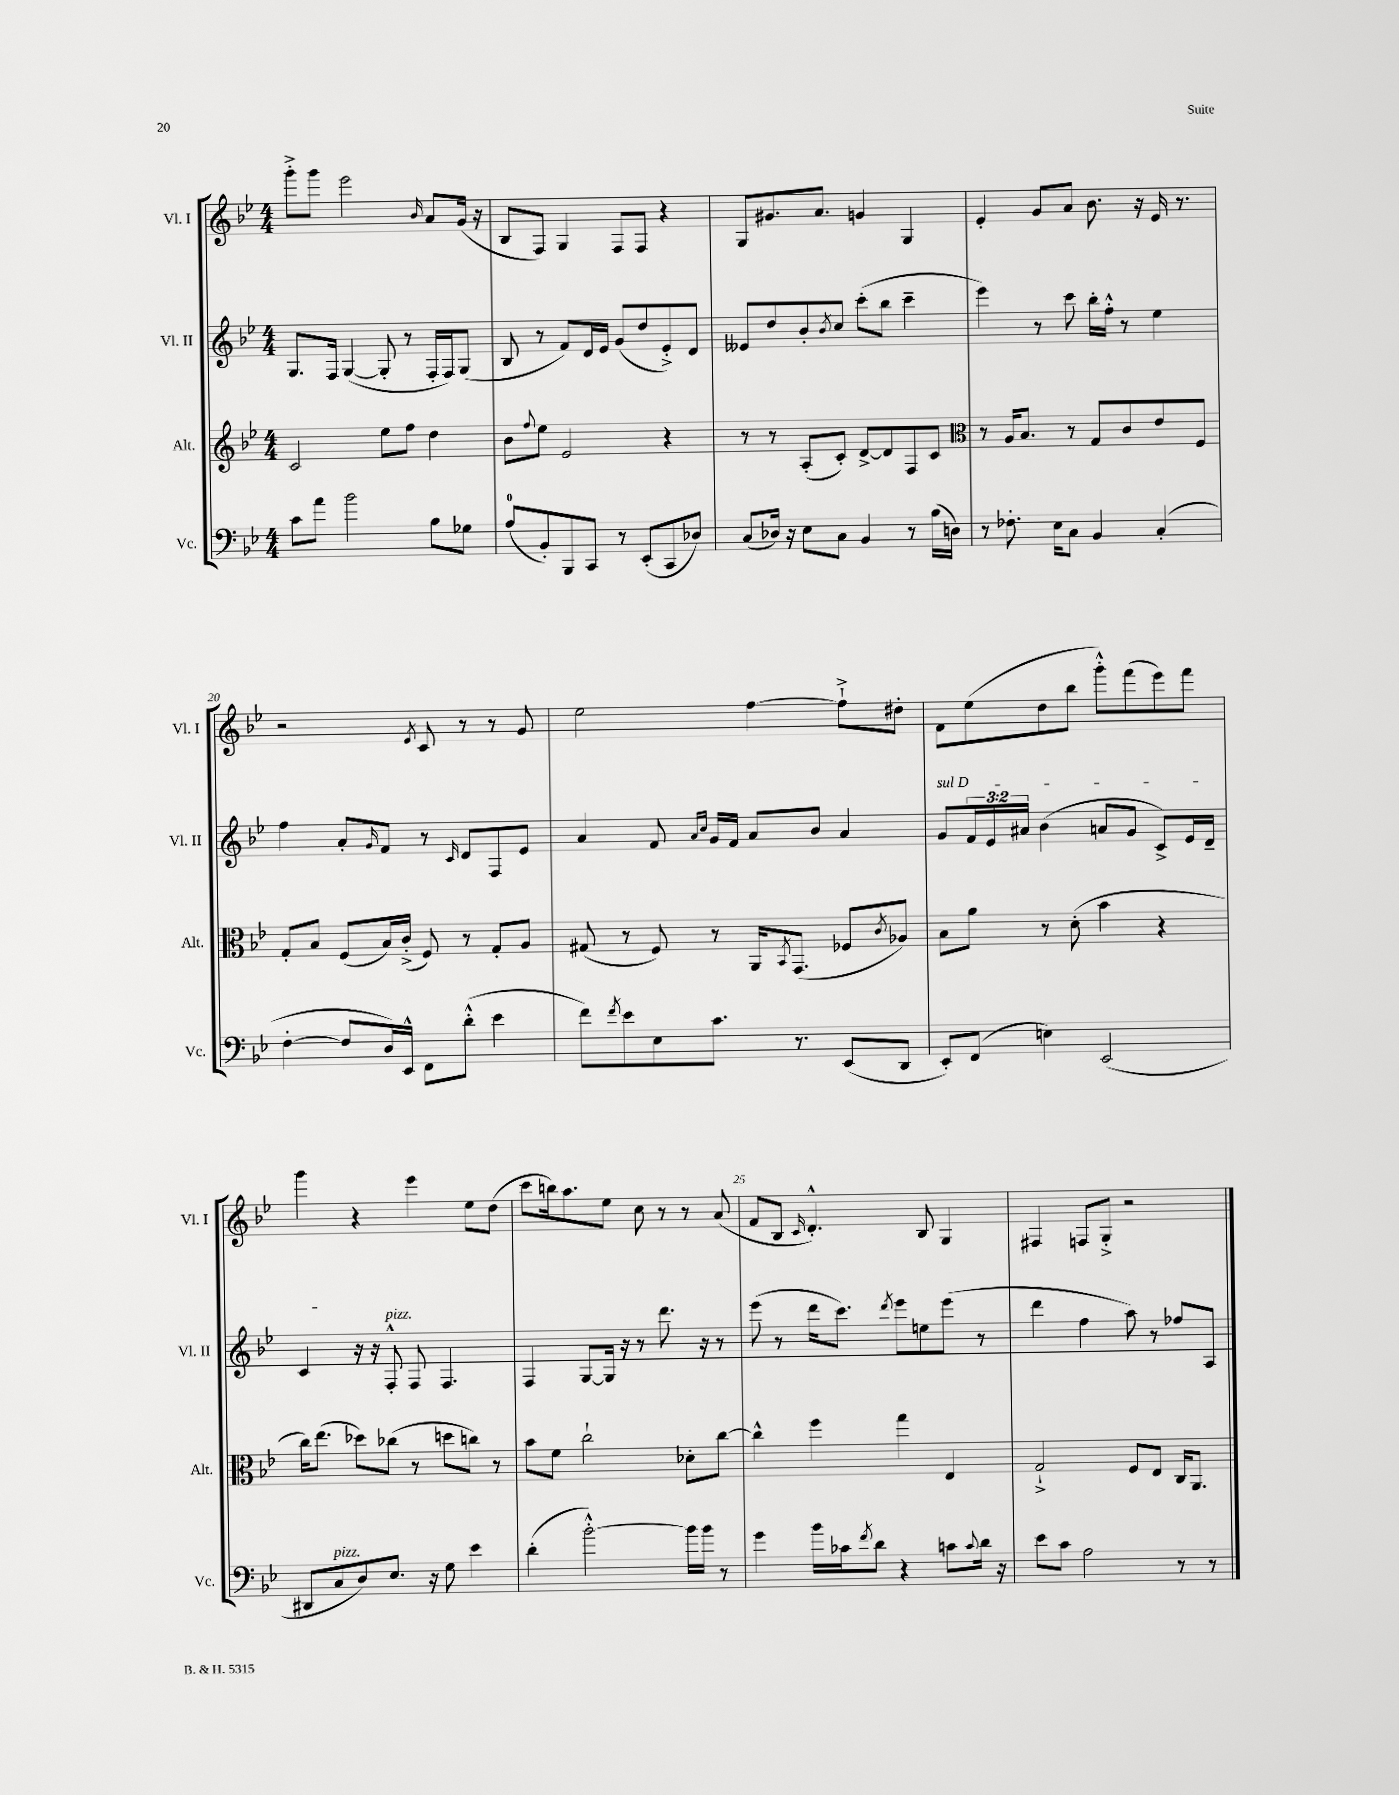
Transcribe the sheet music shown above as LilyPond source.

<<
\new StaffGroup <<
\new Staff = "s0" \with { instrumentName = "Vl. I" shortInstrumentName = "Vl. I" } {
    \clef treble \key bes \major \numericTimeSignature \time 4/4
    g'''8-.-> g'''8 ees'''2 \grace { bes'16 } a'8 g'16( r16 |
    bes8 f8) g4 f8 f8 r4 |
    g8 gis'8. a'8. g'4 g4 |
    ees'4-. g'8 a'8 bes'8. r16 ees'16 r8. |
    r2 \acciaccatura { ees'8 } c'8 r8 r8 g'8 |
    ees''2 f''4~ f''8-!-> dis''8-. |
    f'8 ees''8( d''8 bes''8 g'''8-.-^) f'''8( ees'''8) f'''8 |
    g'''4 r4 ees'''4 ees''8 d''8( |
    c'''8 b''16) a''8. ees''8 c''8 r8 r8 a'8( |
    f'8 bes8 \grace { c'16 } d'4.-.-^) bes8 g4 |
    fis4 f8 g8-.-> r2 \bar "|." |
}
\new Staff = "s1" \with { instrumentName = "Vl. II" shortInstrumentName = "Vl. II" } {
    \clef treble \key bes \major \numericTimeSignature \time 4/4 \override Staff.TupletNumber.text = #tuplet-number::calc-fraction-text
    g8. f16 g4~( g8-. r8 f16-. f16) g8( |
    bes8 r8 f'8) d'16 ees'16 g'8( d''8 ees'8-.->) d'8 |
    eeses'8 d''8 bes'8-. \acciaccatura { bes'8 } c''8 c'''8-.( bes''8 c'''4-- |
    ees'''4) r8 c'''8 bes''16-. f''16-.-^ r8 ees''4 |
    f''4 a'8-. \grace { g'16 } f'8 r8 \grace { c'16 } d'8 f8 ees'8 |
    a'4 f'8 \grace { a'16 c''16 } g'16 f'16 a'8 bes'8 a'4 |
    \once \override TextSpanner.bound-details.left.text = \markup { \italic "sul D" } g'8\startTextSpan \tuplet 3/2 { f'16 ees'16 ais'16 } bes'4( a'8 g'8 c'8->) ees'16 d'16-- |
    c'4\stopTextSpan r16 r16 f8-.-^^\markup { \italic "pizz." } f8 f4. |
    f4 g8~ g16 r16 r8 d'''8. r16 r8 |
    ees'''8( r8 d'''16 c'''8.) \acciaccatura { d'''8 } ees'''8 e''8 ees'''8( r8 |
    d'''4 f''4 a''8) r8 fes''8 a8 \bar "|." |
}
\new Staff = "s2" \with { instrumentName = "Alt." shortInstrumentName = "Alt." } {
    \clef treble \key bes \major \numericTimeSignature \time 4/4
    c'2 ees''8 f''8 d''4 |
    bes'8 \appoggiatura { f''8 } ees''8 ees'2 r4 |
    r8 r8 a8-.( c'8-.) d'8~-> d'8 f8 c'8 |
    \clef alto r8 a16 bes8. r8 g8 c'8 ees'8 f8 |
    g8-. bes8 f8( bes16) c'16-.->( f8) r8 g8-. a8 |
    gis8( r8 f8) r8 a,16 \acciaccatura { bes,8 } g,8.( fes8 \acciaccatura { c'8 } aes8) |
    bes8 a'8 r8 d'8-.( bes'4 r4 |
    c''16) ees''8.( des''8) ces''8( r8 d''8 c''8) r8 |
    bes'8 f'8 c''2-! des'8-. c''8~ |
    c''4-^ f''4 g''4 ees4 |
    g2-!-> f8 ees8 c16 a,8. \bar "|." |
}
\new Staff = "s3" \with { instrumentName = "Vc." shortInstrumentName = "Vc." } {
    \clef bass \key bes \major \numericTimeSignature \time 4/4
    c'8 a'8 bes'2 bes8 ges8 |
    a8-0( bes,8-.) bes,,8 c,8 r8 ees,8-.( c,8 des8) |
    c8( des16) r16 ees8 c8 bes,4 r8 bes16( d16) |
    r8 fes8.-. ees16 c8 bes,4 c4-.( |
    f4~-. f8 d16) ees,16-^ f,8 d'8-.-^( ees'4 |
    f'8) \acciaccatura { f'8 } ees'8 ees8 c'8. r8. ees,8( d,8 |
    ees,8-.) f,8( e4) ees,2( |
    dis,8 c8^\markup { \italic "pizz." } d8) ees8. r16 g8 ees'4 |
    d'4-.( bes'2~-.-^) bes'16 bes'16 r8 |
    g'4 bes'16 ces'16 \acciaccatura { f'8 } d'8 r4 c'8 \appoggiatura { c'8 } d'16 r16 |
    ees'8 c'8 a2 r8 r8 \bar "|." |
}
>>
>>
\layout { \context { \Score currentBarNumber = #16 \override BarNumber.break-visibility = ##(#f #t #t) barNumberVisibility = #(every-nth-bar-number-visible 5) } }
